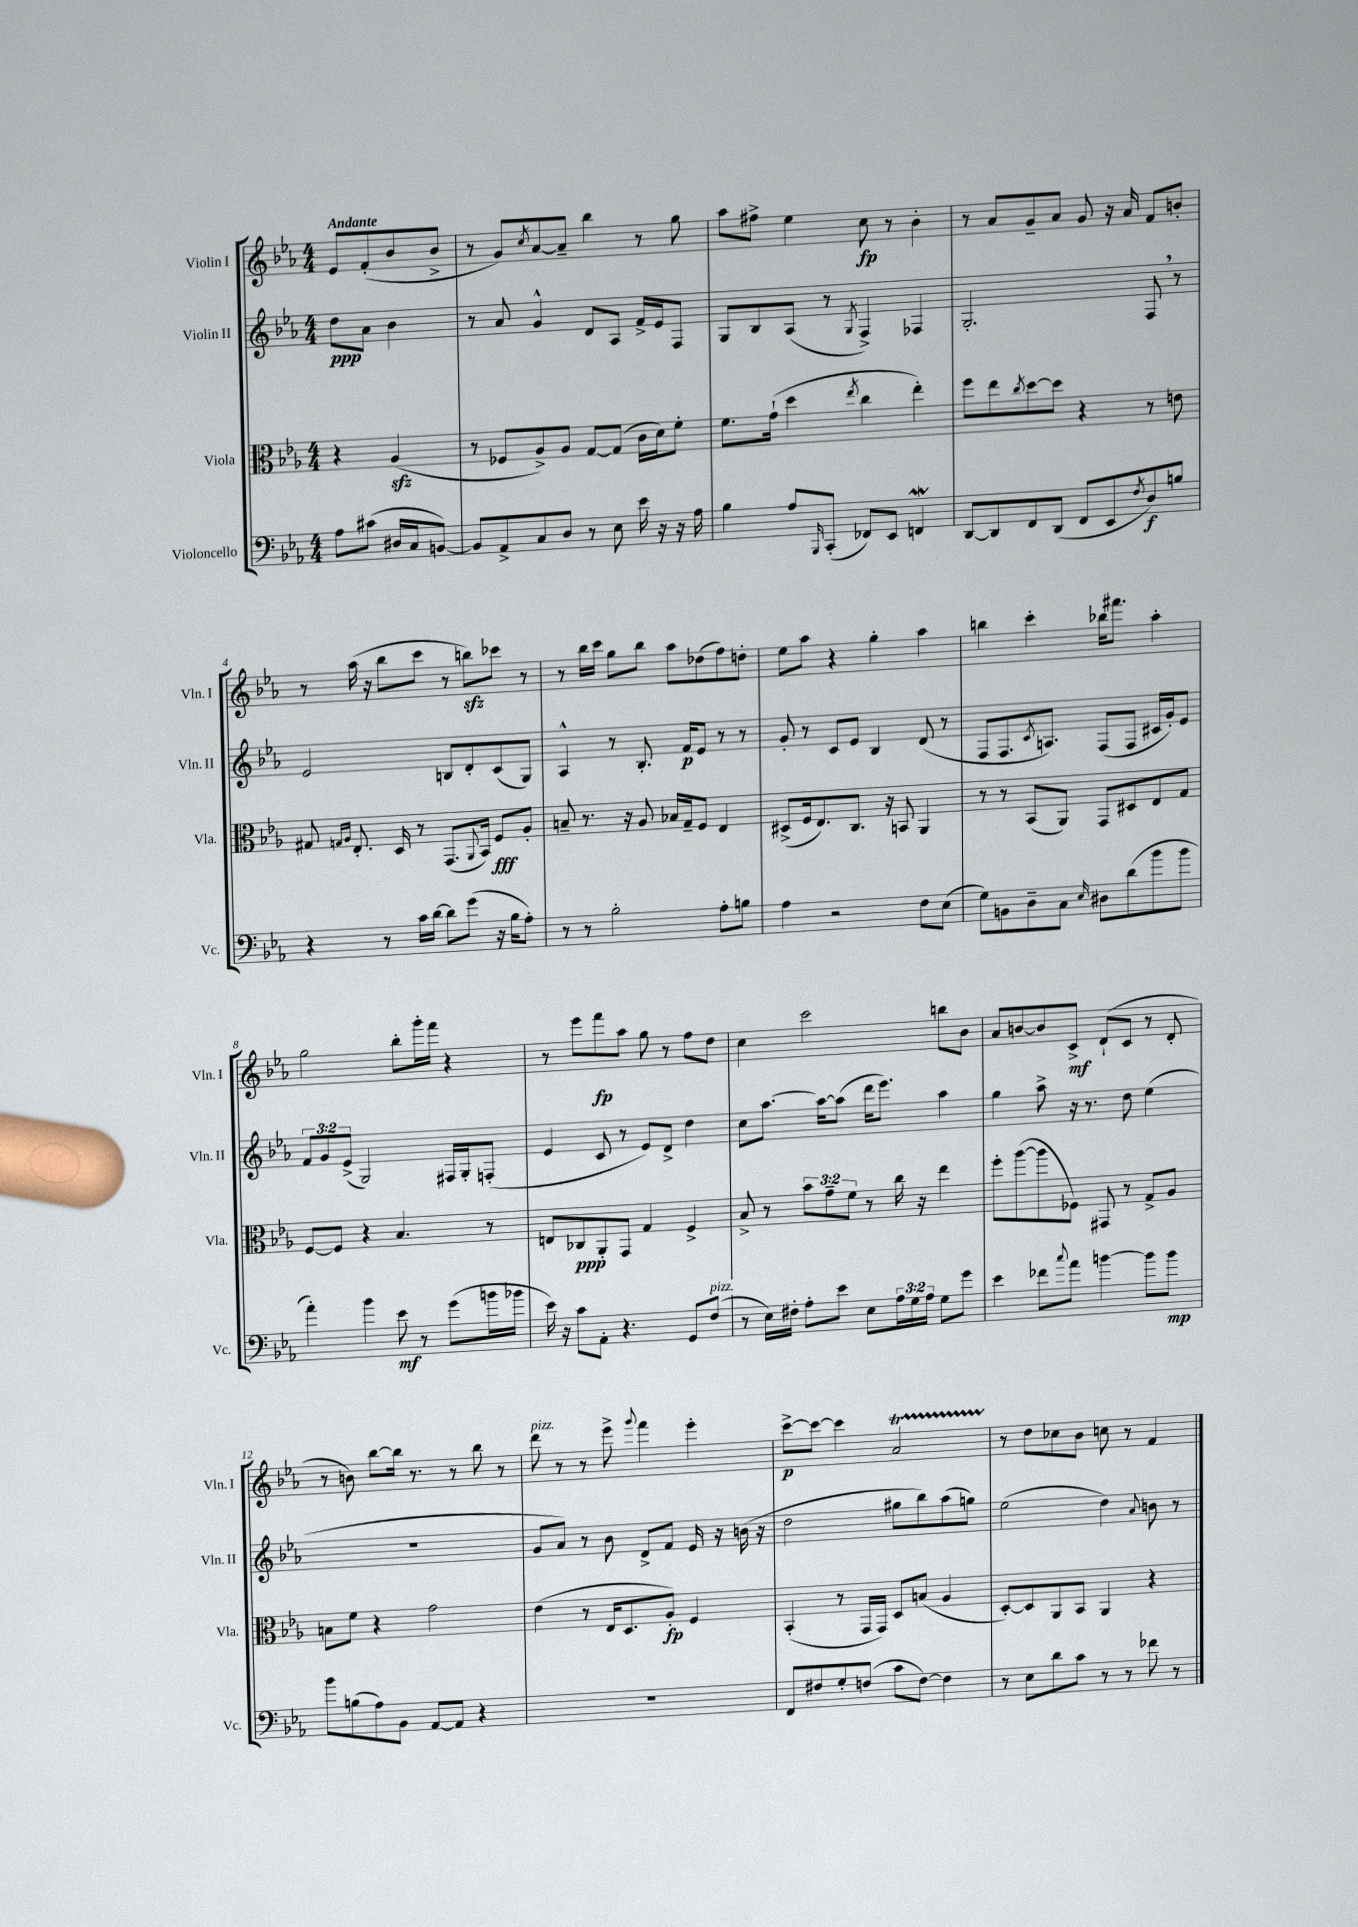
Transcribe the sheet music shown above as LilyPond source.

<<
\new StaffGroup <<
\new Staff = "s0" \with { instrumentName = "Violin I" shortInstrumentName = "Vln. I" } {
    \clef treble \key ees \major \numericTimeSignature \time 4/4 \partial 2 \tempo "Andante"
    ees'8 f'8-.( bes'8 bes'8-> |
    r8 g'8) \acciaccatura { c''8 } aes'8~ aes'8-- bes''4 r8 g''8 |
    aes''8 fis''8-> ees''4 c''8\fp r8 bes'4-. |
    r8 aes'8 g'8-- aes'8 g'8 r16 aes'16 f'8 b'8-. |
    r8 aes''16( r16 bes''8 c'''8 r8 b''8\sfz) ces'''8 r8 |
    r8 bes''16 c'''16 g''8 bes''8 aes''8 des''8( f''8) d''8-. |
    ees''8 aes''8 r4 g''4-. aes''4 |
    b''4 c'''4-. bes''16 fis'''8. aes''4-. |
    g''2 bes''8-. g'''16-. f'''16 r4 |
    r8 ees'''8 f'''8\fp aes''8 g''8 r8 f''8 d''8 |
    c''4 c'''2 b''8 bes'8 |
    aes'8 b'8~ b'8 c'8->\mf d'8-!( c'8 r8 d'8-. |
    r8 b'8) bes''8~ bes''16 r8. r8 bes''8 r8 |
    d'''8^\markup { \italic "pizz." } r8 r8 ees'''8-> \appoggiatura { g'''8 } f'''4 ees'''4-. |
    c'''8~->\p c'''8~ c'''4 aes'2\startTrillSpan |
    r8\stopTrillSpan d''8 ces''8 bes'8 c''8 r8 f'4 \bar "|." |
}
\new Staff = "s1" \with { instrumentName = "Violin II" shortInstrumentName = "Vln. II" } {
    \clef treble \key ees \major \numericTimeSignature \time 4/4 \override Staff.TupletNumber.text = #tuplet-number::calc-fraction-text \partial 2
    d''8\ppp aes'8 bes'4 |
    r8 aes'8 g'4-^ d'8 aes8 f'16-> ees'16 f8 |
    g8 bes8 aes8( r8 \acciaccatura { g8 } f4->) fes4 |
    g2.-. f8 \breathe r8 |
    ees'2 b8 d'8-. c'8( g8) |
    aes4-^ r8 bes8.-. f'16\p ees'8 r8 r8 |
    g'8-. r8 c'8 ees'8 bes4 d'8( r8 |
    f8 f8. \acciaccatura { c'8 } a8.) f8( f8 cis'16 g'16-.) ees'8 |
    \tuplet 3/2 { f'8 g'8 ees'8->( } g2) fis16 g16-. f8-.( |
    ees'4 c'8 r8 ees'8) d'8-> d''4 |
    c''8 aes''8.~ aes''16~ aes''8( d'''16 ees'''8.) aes''4 |
    g''4 aes''8-> r16 r8. d''8 ees''4( |
    R1 |
    g'8 aes'8) r8 bes'8 d'8-> f'8 ees'16 r16 b'16( r16 |
    d''2 gis''8 bes''8) aes''8( g''8) |
    ees''2( d''4) \appoggiatura { aes'8 } b'8 r8 \bar "|." |
}
\new Staff = "s2" \with { instrumentName = "Viola" shortInstrumentName = "Vla." } {
    \clef alto \key ees \major \numericTimeSignature \time 4/4 \override Staff.TupletNumber.text = #tuplet-number::calc-fraction-text \partial 2
    r4 aes4\sfz( |
    r8 fes8 aes8->) aes8 g8~ g8( c'16 d'16) f'8-. |
    f'8. g'16-!( d''4 \acciaccatura { ees''8 } c''4 ees''4-.) |
    f''8 ees''8 \acciaccatura { c''8 } d''8~ d''8 r4 r8 e'8 |
    gis8 \grace { g16 aes16 } ees8.-. d16 r8 g,8.( \appoggiatura { aes,8 } bes,16) f8\fff aes8-. |
    b8-- r8. r16 aes8 bes16 g16-- f8 ees4 |
    dis8->( f16 ees8.) c8. r16 b,8 aes,4 |
    r8 r8 bes,8( aes,8) g,8 dis8 ees8 g8 |
    f8~ f8 r4 bes4. r8 |
    e8 ces8\ppp aes,8-. g,8 g4 f4-> |
    bes8-> r8 \tuplet 3/2 { bes'8 g'8-- f'8 } r8 c''16 r16 ees''4 |
    f''8-. aes''8~( aes''8 fes8) gis,8 r8 g8-> aes8 |
    b8 f'8 r4 g'2 |
    ees'4( r8 ees16 d8. aes8-.\fp) f4 |
    bes,4-.( r8 g,16 g,16) d8 b8( aes4 |
    d8~-.) d8 aes,8 bes,8 aes,4 r4 \bar "|." |
}
\new Staff = "s3" \with { instrumentName = "Violoncello" shortInstrumentName = "Vc." } {
    \clef bass \key ees \major \numericTimeSignature \time 4/4 \override Staff.TupletNumber.text = #tuplet-number::calc-fraction-text \partial 2
    aes8 cis'8( dis16 c16 b,8~) |
    b,8 aes,8-> c8 d8 r8 ees8 ees'16 r16 r16 aes16 |
    bes4 aes8 \grace { bes,,16 } c,8-.( fes,8) ees,8 f,4\mordent |
    d,8~ d,8 f,8 d,8( f,8 ees,8 \acciaccatura { f8 } d8\f) b8 |
    r4 r8 c'16 d'16~ d'8 g'8( r16 bes16 aes8-.) |
    r8 r8 bes2-. aes8-. b8 |
    aes4 r2 f8 ees8( |
    g8) b,8 d8-- c8 \grace { ees16 } dis8 d'8( bes'8 bes'8 |
    aes'4-.) bes'4 ees'8\mf r8 g'8( b'16 bes'16 |
    ees'16) r16 c'8 aes,8-. r4. g,8 f8^\markup { \italic "pizz." }( |
    r8 ees16) fis16-. aes8-. ees'8 ees8 \tuplet 3/2 { aes16 g16 aes16 } g8 g'8 |
    ees'4 fes'8 \appoggiatura { c''8 } aes'8 b'4~ b'8 b'8\mp |
    bes'8 b8( aes8) bes,8 aes,8~ aes,8 r4 |
    R1 |
    f,8 fis8 g8-. f8( c'8 f8~) f4 |
    r8 ees8 d'8 c'8 r8 r8 fes'8 r8 \bar "|." |
}
>>
>>
